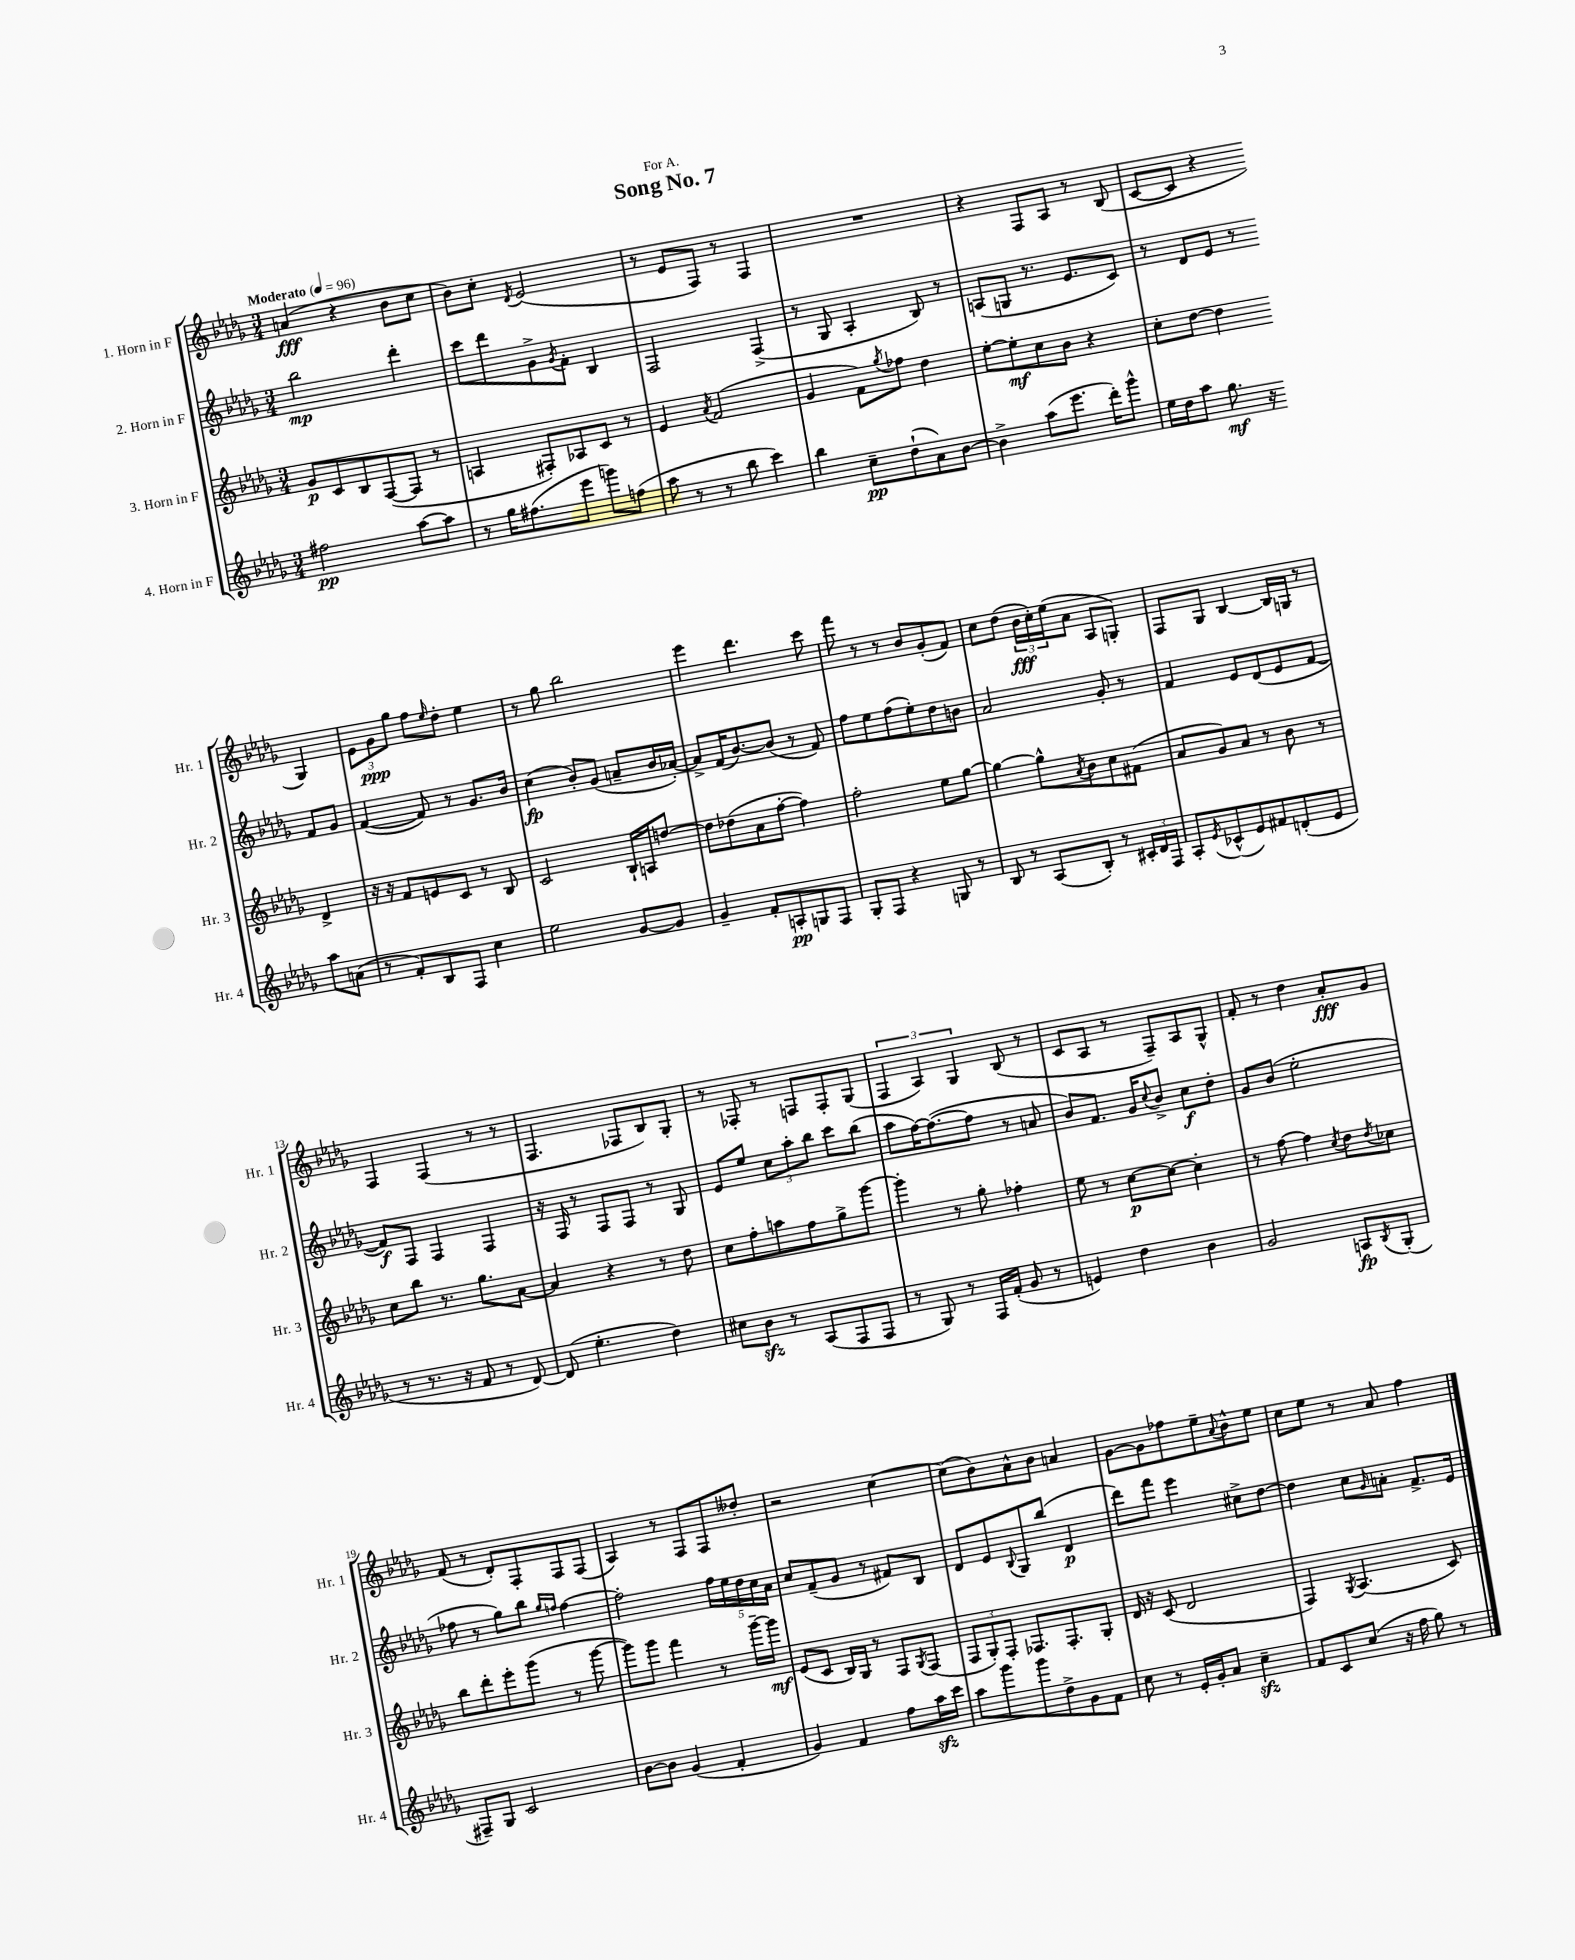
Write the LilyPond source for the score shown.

\header { title = "Song No. 7" dedication = "For A." }
<<
\new StaffGroup <<
\new Staff = "s0" \with { instrumentName = "1. Horn in F" shortInstrumentName = "Hr. 1" } {
    \clef treble \key des \major \numericTimeSignature \time 3/4 \tempo "Moderato" 4 = 96
    a'4\fff( r4 bes'8 c''8 |
    bes'8) c''8-. \acciaccatura { des'8 } ees'2( |
    r8 ees'8 f8) r8 f4 |
    R2. |
    r4 f8 aes8 r8 bes8( |
    c'8~ c'8 r4 ges4) |
    \tuplet 3/2 { ees'8 ges'8\ppp ges''8 } f''8 \grace { ees''16 } des''8-. ees''4 |
    r8 ges''8 bes''2 |
    ees'''4 des'''4. c'''8 |
    f'''8 r8 r8 bes'8 ges'8-.( f'8) |
    c''8 des''8( \tuplet 3/2 { bes'16\fff c''16-.) ees''16( } aes'8 aes8 g8-.) |
    f8 ges8 bes4~ bes16 g16 r8 |
    f4 f4( r8 r8 |
    f4. fes8 bes8) ges8-. |
    r8 fes8-. r8 f8 f8-. ges8( |
    \tuplet 3/2 { f4 aes4) ges4 } bes8( r8 |
    c'8 aes8 r8 f8--) aes8 ges8-^ |
    f'8-. r8 des''4 aes'8-.\fff ges'8 |
    f'8( r8 des'8-.) f8-. f8 f8( |
    aes4) r8 f8 f8 deses''8-. |
    r2 c''4~ |
    c''8( bes'8) aes'8-^ bes'8 a'4 |
    ges'8~ ges'8 fes''8 ees''8-- \appoggiatura { aes'8 } bes'8-^ ees''8 |
    c''8 ees''8 r8 aes'8 f''4 \bar "|." |
}
\new Staff = "s1" \with { instrumentName = "2. Horn in F" shortInstrumentName = "Hr. 2" } {
    \clef treble \key des \major \numericTimeSignature \time 3/4
    bes''2\mp des'''4-. |
    c'''8 des'''8 ges'8-> \acciaccatura { ges'8 } f'8-. bes4 |
    f2 f4->( |
    r8 ges8 aes4-. bes8) r8 |
    a8( g8 r8. ees'8. c'8) |
    r8 des'8 ees'8 r8 f'8 ges'8 |
    f'4~( f'8) r8 ges'8. bes'16 |
    c''4\fp( bes'8-.) ges'8( a'8-- bes'16 aes'16~-.) |
    aes'8-> f'16( bes'8.~) bes'8( r8 f'8) |
    f''8 ees''8 f''8( ees''8-.) des''8 b'8 |
    aes'2 ges'8-. r8 |
    f'4 ees'8 des'8( ees'8 f'8~ |
    f'8\f) f8 f4 f4 |
    r16 f16 r8 f8 f8 r8 ges8 |
    ees'8 ees''8 \tuplet 3/2 { c''8 aes''8-. bes''8 } c'''8 bes''8( |
    aes''8 f''16~) f''8.~( f''8 r8 a'8 |
    bes'8) f'8. ges'16 \appoggiatura { c''8 } bes'8-> c''8\f des''8-. |
    ges'8 bes'8( ees''2-. |
    fes''8 r8 ges''8) bes''8 \grace { ges''16 f''16 } f''4~ |
    f''2-. \tuplet 5/4 { f''16 ees''16 des''16 c''16 aes'16 } |
    c''8 f'8--( ges'8 r8 fis'8) bes8 |
    des'8 ees'8 \appoggiatura { bes8 } ges8 bes''8( des'4\p |
    des'''8) f'''8 ees'''4 cis''8-> des''8~ |
    des''4 c''8 \grace { ges'16 } a'8-. f'8.-> ees'16 \bar "|." |
}
\new Staff = "s2" \with { instrumentName = "3. Horn in F" shortInstrumentName = "Hr. 3" } {
    \clef treble \key des \major \numericTimeSignature \time 3/4
    ges'8\p c'8 bes8 f8~( f8 r8 |
    a4 fis8-.) aes8 c'8 r8 |
    ees'4 \acciaccatura { aes'8 } f'2( |
    ges'4 f'8) \acciaccatura { ges''8 } fes''8 des''4 |
    ees''8~-. ees''8-.\mf c''8 bes'8 r4 |
    c''8-. des''8~ des''4 des'4-> |
    r16 r16 f'8 e'8 c'8 r8 bes8 |
    c'2 bes16-! a16 d''8~ |
    d''8 des''8( aes'8 f''8~-. f''4) |
    f''2-. ees''8 ges''8~ |
    ges''4~ ges''8-^ \acciaccatura { aes'8 } bes'8 c''8 fis'8( |
    aes'8 ges'8) aes'8 r8 bes'8 r8 |
    c''8 bes''8 r8. ges''8. aes'8~ |
    aes'4 r4 r8 des''8 |
    c''8 f''8-. a''8 f''8 ges''8-> ges'''8~ |
    ges'''4-. r8 ges''8-. fes''4-. |
    ees''8 r8 c''8~\p c''8~ c''4-. |
    r8 f''8~ f''4 \acciaccatura { c''8 } des''8 \acciaccatura { des''8 } ces''8 |
    bes''8 des'''8-. ees'''8-. ges'''8( r8 ges'''8~ |
    ges'''8) ges'''8 f'''4 r8 ges'''16~-- ges'''16\mf |
    ees'8( c'8 bes16) ges16 r8 f8 \acciaccatura { ges8 } f8( |
    \tuplet 3/2 { f8 ges8-.) f8-. } fes8. fes8.-. ges8-. |
    des'16 r16 c'8( des'2 |
    f4) \acciaccatura { ges8 } aes4.( c'8) \bar "|." |
}
\new Staff = "s3" \with { instrumentName = "4. Horn in F" shortInstrumentName = "Hr. 4" } {
    \clef treble \key des \major \numericTimeSignature \time 3/4
    fis''2\pp aes''8~ aes''8 |
    r8 ges''16 fis''8.( ees'''8 g'''8) f''8( |
    aes''8 r8 r8 bes''8 c'''4) |
    bes''4 c''8--\pp des''8-!( aes'8) bes'8~ |
    bes'4-> aes''8( ees'''8. des'''16-.) ges'''8-^ |
    ees''16 des''16 aes''8 ges''8.\mf r16 aes''8 a'8( |
    r8 f'8-.) bes8 f8 c''4 |
    ees''2 ges'8~ ges'8 |
    ges'4-- f'8-. a8-.\pp g8 f8 |
    ges8-. f8 r4 g8 r8 |
    bes8 r8 aes8( bes8-.) r8 \tuplet 3/2 { cis'16-. des'16 f16 } |
    aes8-. \acciaccatura { ees'8 } ces'8-^( ees'8) fis'8 d'8-.( ees'8 |
    r8 r8. r16 f'8 r8 des'8~) |
    des'8( ees''4.-. des''4) |
    cis''8 bes'8\sfz r8 aes8( f8 f8 |
    r8 ges8) r8 f16 f'16-.( ges'8 r8 |
    e'4) des''4 bes'4 |
    ges'2 a8\fp \acciaccatura { bes8 } ges8-.( |
    fis8--) ges8 c'2 |
    bes'8~ bes'8 ges'4( f'4-. |
    ges'4) f'4 f''8 aes''16\sfz c'''16 |
    aes''8 ges'''8 ges'''8 des''8-> ges'8 f'8 |
    c''8 r8 ees'16-. ges'16-. aes'8 c''4--\sfz |
    f'8 c'8 c''8( r16 f''16 ges''8) r8 \bar "|." |
}
>>
>>
